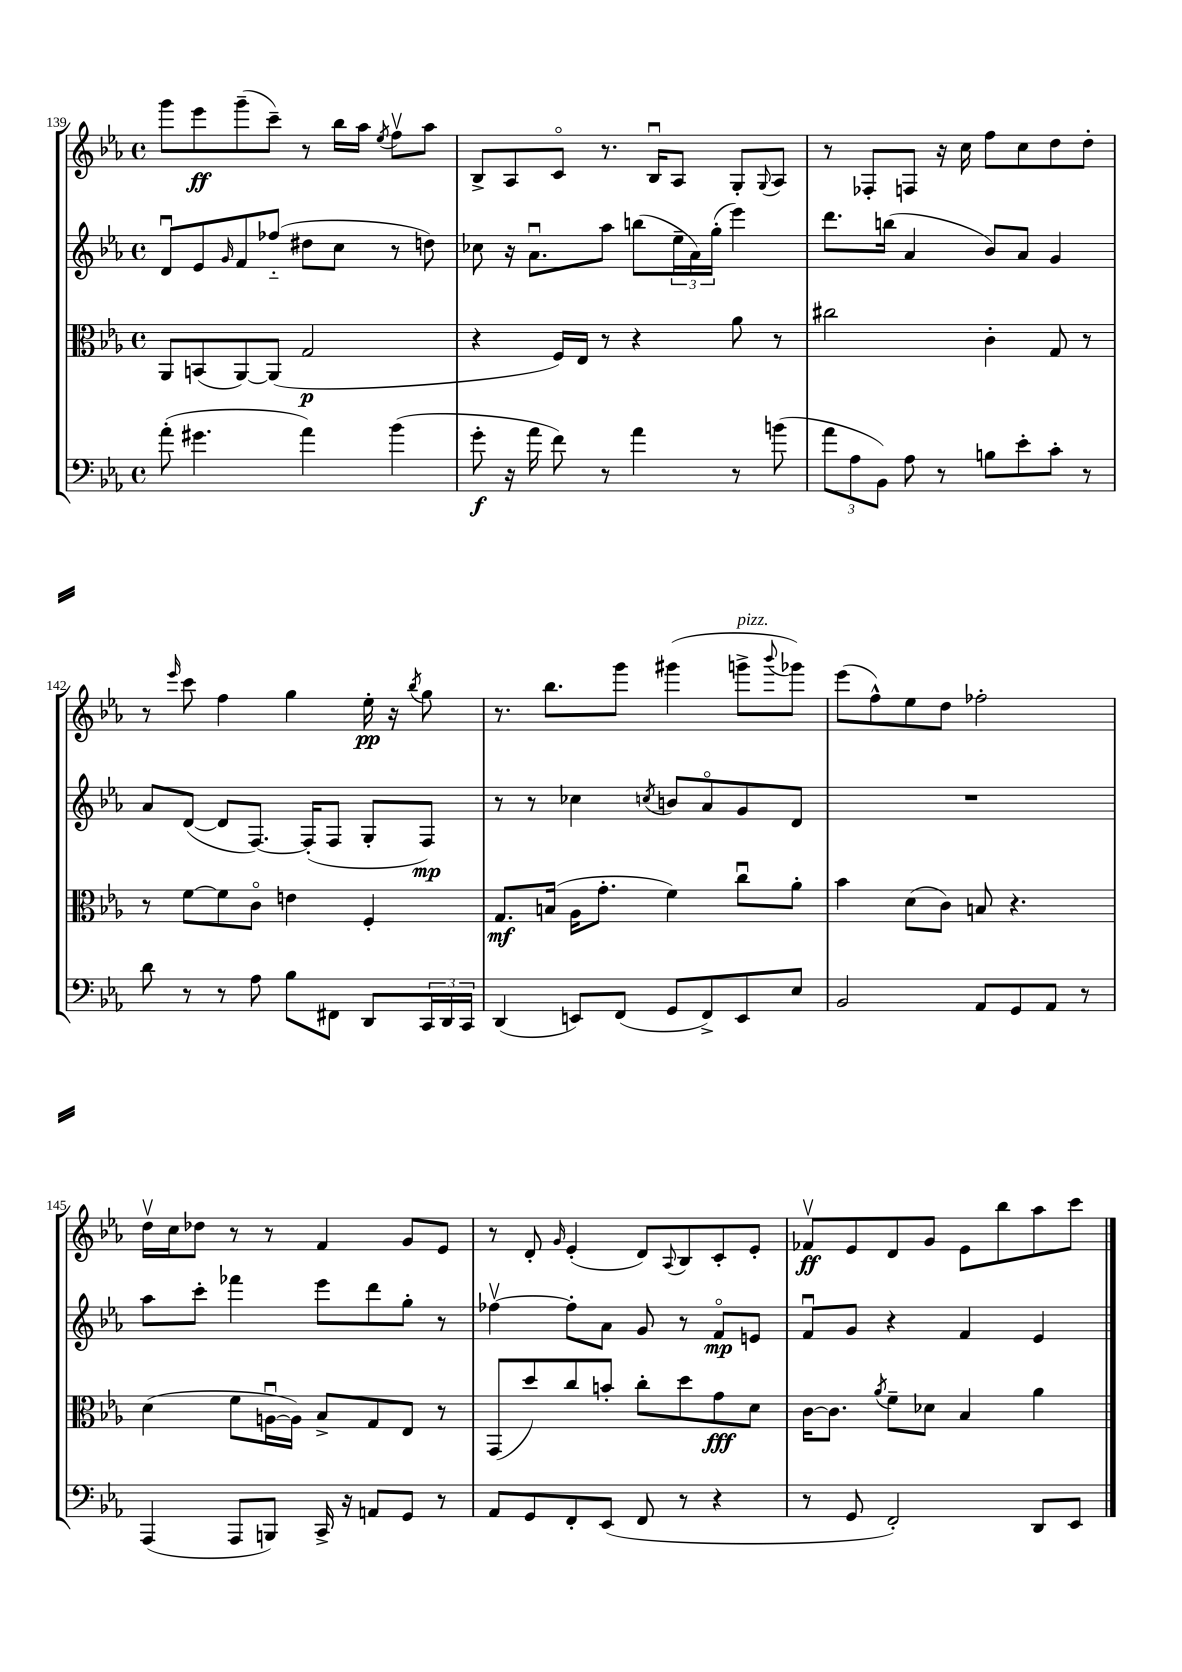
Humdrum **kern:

**kern	**dynam	**kern	**dynam	**kern	**dynam	**kern	**dynam
*part4	*part4	*part3	*part3	*part2	*part2	*part1	*part1
*staff4	*staff4	*staff3	*staff3	*staff2	*staff2	*staff1	*staff1
*clefF4	*	*clefC3	*	*clefG2	*	*clefG2	*
*k[b-e-a-]	*	*k[b-e-a-]	*	*k[b-e-a-]	*	*k[b-e-a-]	*
*M4/4	*	*M4/4	*	*M4/4	*	*M4/4	*
*met(c)	*	*met(c)	*	*met(c)	*	*met(c)	*
=139	=139	=139	=139	=139	=139	=139	=139
(8a-'\	.	8AA-/L	.	8du/L	.	8ggg\L	.
4.g#X\	.	(8BBn/	.	8e-/	.	8eee-\	ff
.	.	.	.	16qqg/	.	.	.
.	.	[8AA-/)	.	8f/	.	(8ggg~\	.
.	.	(8AA-/J]	.	(8ff-X/J	.	8ccc~\J)	.
4a-\)	.	2G/	p	8dd#X\L	.	8r	.
.	.	.	.	8cc\J	.	16bb-\LL	.
.	.	.	.	.	.	16aa-\JJ	.
.	.	.	.	.	.	8qee-/	.
(4b-\	.	.	.	8r	.	8ffv\L	.
.	.	.	.	8ddn\)	.	8aa-\J	.
=140	=140	=140	=140	=140	=140	=140	=140
8g'\	f	4r	.	8cc-X\	.	8B-^/L	.
16r	.	.	.	16r	.	8A-/	.
16a-\	.	.	.	8.a-u\L	.	.	.
8f\)	.	16F/LL)	.	.	.	8c/J	.
.	.	16E-/JJ	.	.	.	.	.
8r	.	8r	.	8aa-\J	.	8.r	.
4a-\	.	4r	.	(8bbn\L	.	.	.
.	.	.	.	.	.	16B-u/KL	.
.	.	.	.	24ee-~\L	.	8A-/J	.
.	.	.	.	24a-\)	.	.	.
.	.	.	.	(24gg'\JJ	.	.	.
8r	.	8a-\	.	4eee-\)	.	8G'/L	.
.	.	.	.	.	.	8qqG/	.
(8bn\	.	8r	.	.	.	8A-/J	.
=141	=141	=141	=141	=141	=141	=141	=141
12a-\L	.	2cc#X\	.	8.ddd\L	.	8r	.
12A-\	.	.	.	.	.	.	.
.	.	.	.	.	.	8F-X'/L	.
12BB-\J)	.	.	.	.	.	.	.
.	.	.	.	(16bbn\Jk	.	.	.
8A-\	.	.	.	4a-/	.	8Fn/J	.
8r	.	.	.	.	.	16r	.
.	.	.	.	.	.	16cc\	.
8Bn\L	.	4c'\	.	8b-/L)	.	8ff\L	.
8e-'\	.	.	.	8a-/J	.	8cc\	.
8c'\J	.	8G/	.	4g/	.	8dd\	.
8r	.	8r	.	.	.	8dd'\J	.
!!LO:LB:g=z
=142	=142	=142	=142	=142	=142	=142	=142
8d\	.	8r	.	8a-/L	.	8r	.
.	.	.	.	.	.	16qqeee-/	.
8r	.	[8f\L	.	([8d/J	.	8ccc\	.
8r	.	8f\]	.	8d/L]	.	4ff\	.
8A-\	.	8c\J	.	[8.F/J)	.	.	.
8B-\L	.	4en\	.	.	.	4gg\	.
.	.	.	.	(16F'/KL]	.	.	.
8FF#X\J	.	.	.	8F/J	.	.	.
8DD/L	.	4F'/	.	8G'/L	.	16ee-'\	pp
.	.	.	.	.	.	16r	.
.	.	.	.	.	.	8qbb-/	.
24CC/L	.	.	.	8F/J)	mp	8gg\	.
24DD/	.	.	.	.	.	.	.
24CC/JJ	.	.	.	.	.	.	.
=143	=143	=143	=143	=143	=143	=143	=143
(4DD/	.	8.G/L	mf	8r	.	8.r	.
.	.	.	.	8r	.	.	.
.	.	(16Bn/Jk	.	.	.	8.bb-\L	.
8EEn/L)	.	16A-\KL	.	4cc-X\	.	.	.
.	.	8.g'\J	.	.	.	.	.
(8FF/J	.	.	.	.	.	8ggg\J	.
.	.	.	.	8qccn/	.	.	.
8GG/L	.	4f\)	.	8bn/L	.	(4ggg#X\	.
8FF^/)	.	.	.	8a-/	.	.	.
!	!	!	!	!	!	!LO:TX:a:i:t=pizz.	!
8EE/	.	8ccu\L	.	8g/	.	8gggn^\L	.
.	.	.	.	.	.	8qqbbb-/	.
8E-/J	.	8a-'\J	.	8d/J	.	8ggg-X\J)	.
=144	=144	=144	=144	=144	=144	=144	=144
2BB-/	.	4b-\	.	1r	.	(8eee-\L	.
.	.	.	.	.	.	8ff^^\)	.
.	.	(8d\L	.	.	.	8ee-\	.
.	.	8c\J)	.	.	.	8dd\J	.
8AA-/L	.	8Bn/	.	.	.	2ff-X'\	.
8GG/	.	4.r	.	.	.	.	.
8AA-/J	.	.	.	.	.	.	.
8r	.	.	.	.	.	.	.
!!LO:LB:g=z
=145	=145	=145	=145	=145	=145	=145	=145
(4AAA-/	.	(4d\	.	8aa-\L	.	16ddv\LL	.
.	.	.	.	.	.	16cc\J	.
.	.	.	.	8ccc'\J	.	8dd-X\J	.
8AAA-/L	.	8f\L	.	4fff-X\	.	8r	.
8BBBn/J)	.	[16Anu\L	.	.	.	8r	.
.	.	16A\JJ])	.	.	.	.	.
16CC^/	.	8B-^/L	.	8eee-\L	.	4f/	.
16r	.	.	.	.	.	.	.
8AAn/L	.	8G/	.	8ddd\	.	.	.
8GG/J	.	8E-/J	.	8gg'\J	.	8g/L	.
8r	.	8r	.	8r	.	8e-/J	.
=146	=146	=146	=146	=146	=146	=146	=146
8AA-/L	.	(8GG/L	.	[4ff-Xv\	.	8r	.
8GG/	.	8dd/)	.	.	.	8d'/	.
.	.	.	.	.	.	16qqg/	.
8FF'/	.	8cc/	.	8ff-'\L]	.	(4e-'/	.
(8EE-/J	.	8bn'/J	.	8a-\J	.	.	.
8FF/	.	8cc'\L	.	8g/	.	8d/L)	.
.	.	.	.	.	.	8qqA-/	.
8r	.	8dd\	.	8r	.	8B-/	.
4r	.	8g\	fff	8f/L	mp	8c'/	.
.	.	8d\J	.	8en/J	.	8e-'/J	.
=147	=147	=147	=147	=147	=147	=147	=147
8r	.	[16c\KL	.	8fu/L	.	8f-Xv/L	ff
.	.	8.c\J]	.	.	.	.	.
8GG/	.	.	.	8g/J	.	8e-/	.
.	.	8qa-/	.	.	.	.	.
2FF'/)	.	8f~\L	.	4r	.	8d/	.
.	.	8d-X\J	.	.	.	8g/J	.
.	.	4B-/	.	4f/	.	8e-\L	.
.	.	.	.	.	.	8bb-\	.
8DD/L	.	4a-\	.	4e-/	.	8aa-\	.
8EE-/J	.	.	.	.	.	8ccc\J	.
==	==	==	==	==	==	==	==
*-	*-	*-	*-	*-	*-	*-	*-
